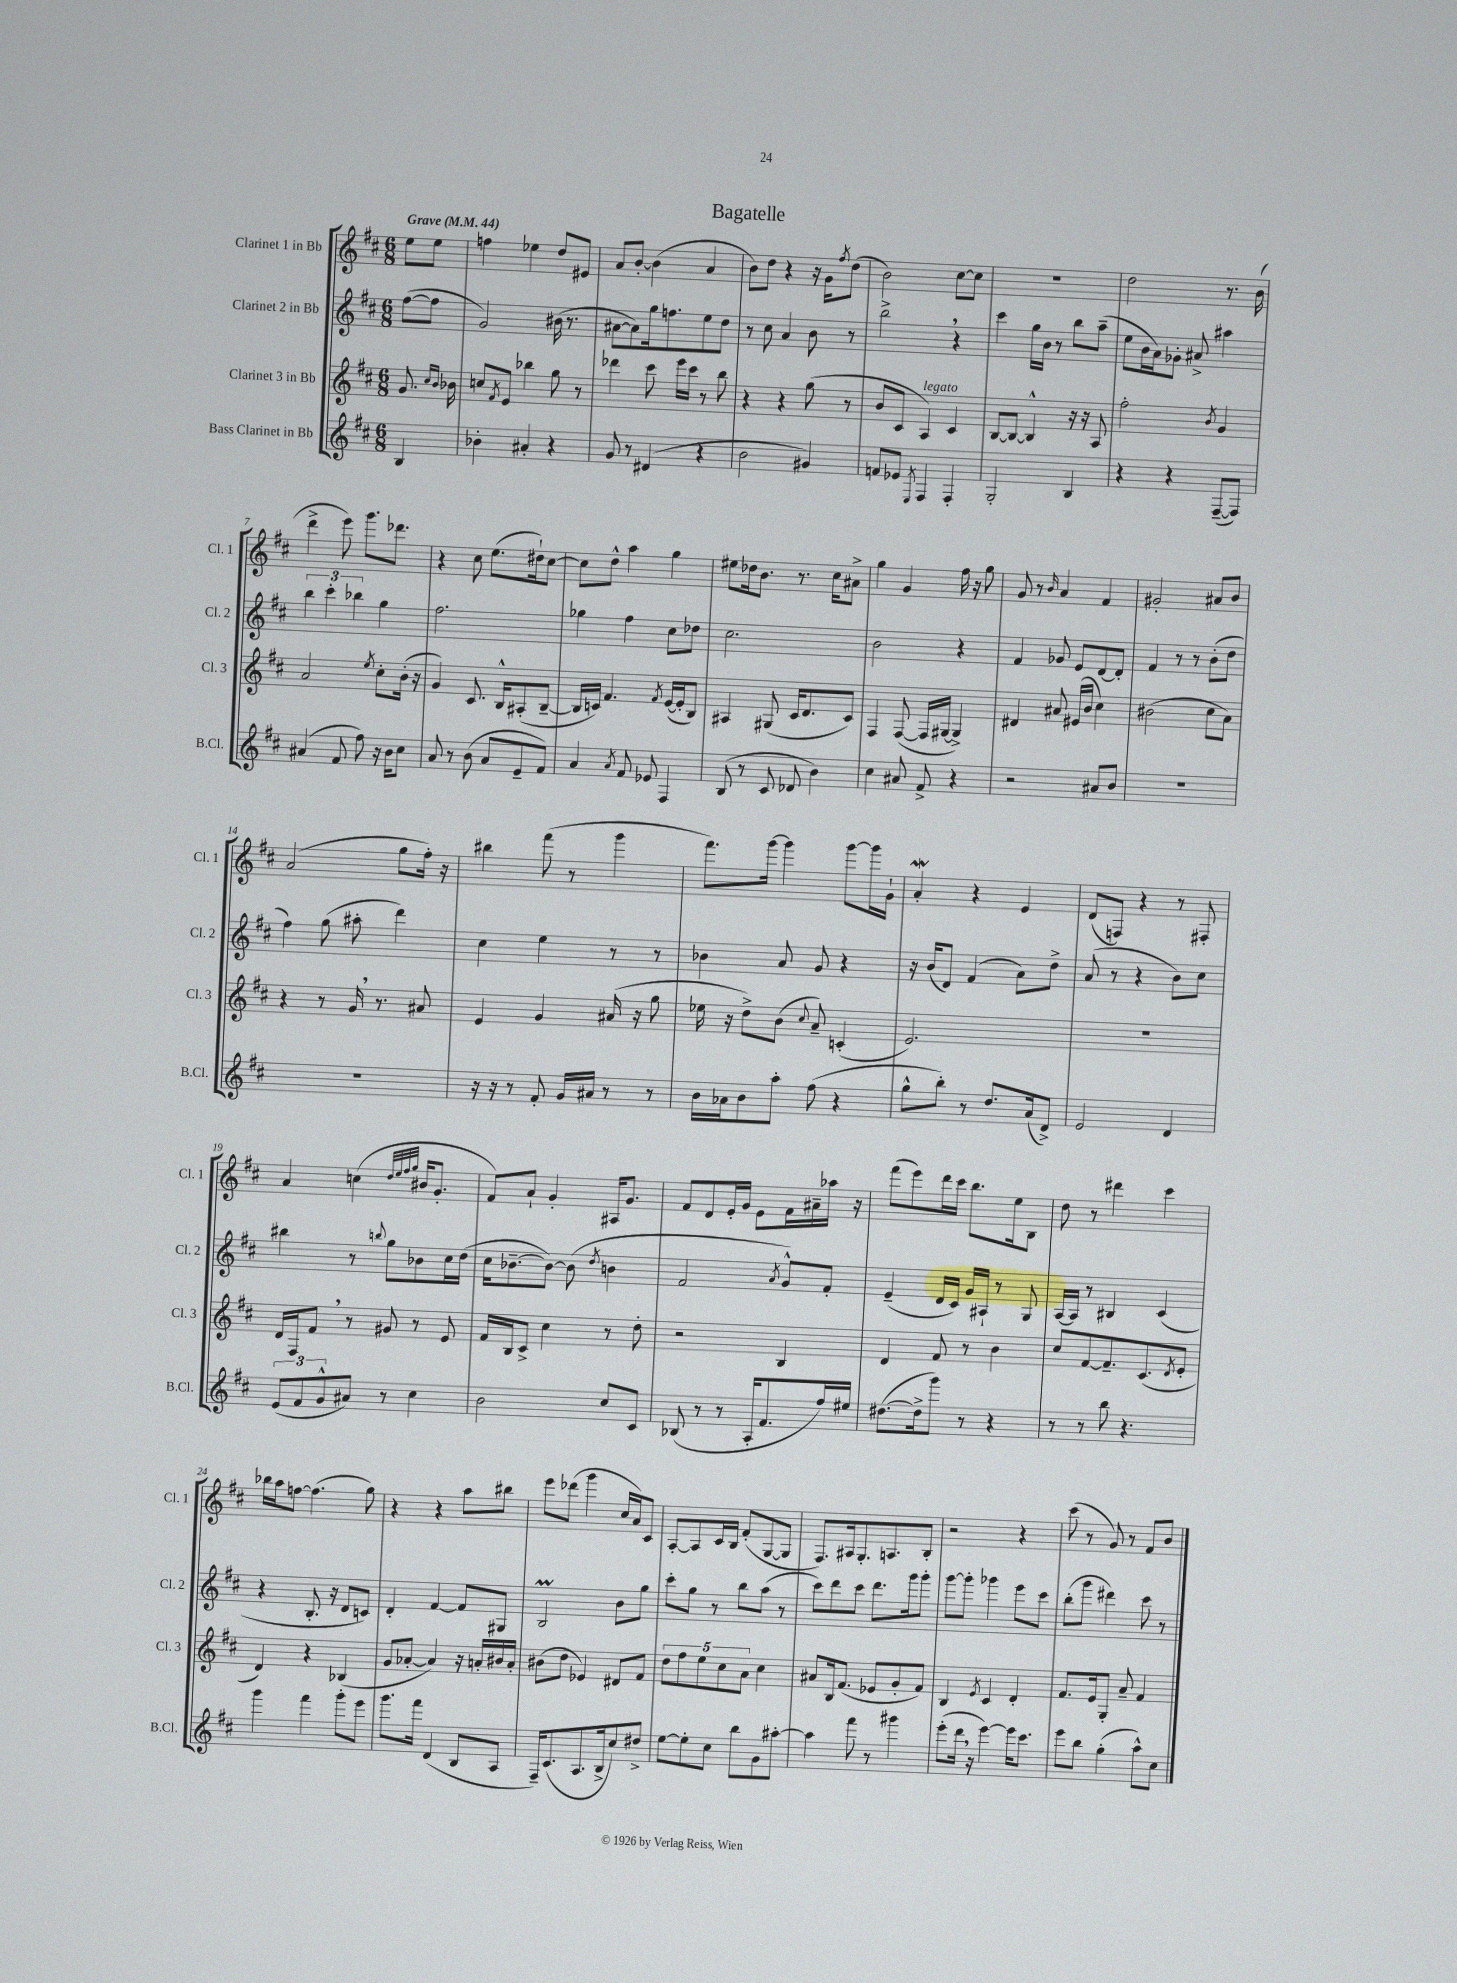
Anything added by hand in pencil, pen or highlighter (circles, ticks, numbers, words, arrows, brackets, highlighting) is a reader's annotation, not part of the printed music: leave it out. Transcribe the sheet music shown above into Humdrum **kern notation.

**kern	**kern	**kern	**kern
*part4	*part3	*part2	*part1
*staff4	*staff3	*staff2	*staff1
*I"Bass Clarinet in Bb	*I"Clarinet 3 in Bb	*I"Clarinet 2 in Bb	*I"Clarinet 1 in Bb
*I'B.Cl.	*I'Cl. 3	*I'Cl. 2	*I'Cl. 1
*clefG2	*clefG2	*clefG2	*clefG2
*k[f#c#]	*k[f#c#]	*k[f#c#]	*k[f#c#]
*M6/8	*M6/8	*M6/8	*M6/8
*MM44	*MM44	*MM44	*MM44
=	=	=	=
!	!	!	!LO:TX:a:B:t=Grave
4B/	8.g/	([8ff#\L	8ee\L
.	.	8ff#\J]	8ee\J
.	16qqcc#/LL	.	.
.	16qqb/JJ	.	.
.	16b-X\	.	.
=1	=1	=1	=1
4b-X'\	8ccn/L	2g/)	4ffn\
.	8qf#/	.	.
.	8e/J	.	.
4a#X'/	4bb-X\	.	4ee-X\
4r	8gg\	(16b#X\	8dd/L
.	.	8.r	.
.	8r	.	8e#X/J
=2	=2	=2	=2
8g/	4ddd-X\	[8a#X\L	8a/L
8r	.	8a#\])	[8b'/J
(4d#X/	8ccc#\	16gg\k	(4b\]
.	.	8.ffn\	.
.	16eee\LL	.	.
.	16ccc#\JJ	.	.
4r	8r	8ee\	4a/
.	8bb\	8dd\J	.
=3	=3	=3	=3
2b\	4r	8r	8b\L)
.	.	8cc#\	8dd\J
.	4r	4a/	4r
4g#X/)	(8gg\	8b\	16r
.	.	.	16g\KL
.	.	.	8qff#/
.	8r	8r	(8dd\J
=4	=4	=4	=4
8fn/L	8b/L	2bb^,\	2b\)
8e-X/J	8c#/J	.	.
8qE/	.	.	.
!	!LO:TX:a:i:t=legato	!	!
4F#/	4A/)	.	.
4F#'/	4c#/	4r	[8cc#\L
.	.	.	8cc#\J]
=5	=5	=5	=5
2G'/	[8B/L	4ccc#\	2.r
.	8B/J_	.	.
.	4B^^/]	16gg\LL	.
.	.	16b\JJ	.
.	.	8r	.
4B/	16r	8bb\L	.
.	16r	.	.
.	8A/	(8aa~\J	.
=6	=6	=6	=6
4r	2ff#'\	8ee\L	2dd\
.	.	16b\L	.
.	.	16a\J)	.
4r	.	8g-X'\J	.
.	.	8a#X^/	.
.	8qb/	.	.
([8F#~/L	4g/	4aa#X\	8.r
8F#/J])	.	.	.
.	.	.	(16b\
!!LO:LB:g=z
=7	=7	=7	=7
(4a#X/	2a/	6bb\	4ddd^\
.	.	6ccc#'\	.
8f#/	.	.	8eee\)
.	.	6bb-X\	.
8ff#\)	.	.	8.ggg\L
.	8qee/	.	.
16r	8cc#'\L	4gg\	.
16b\KL	.	.	8.ddd-X\J
8cc#\J	(16b'\Jk	.	.
.	16r	.	.
=8	=8	=8	=8
8a/	4g/)	2.ff#\	4r
8r	.	.	.
(8b\	8.c#/	.	8cc#\
8a/L	.	.	(8.ee\L
.	16B^^/KL	.	.
8e~/	(8A#X'/	.	.
.	.	.	16dd#X`\k)
8f#/J)	[8B~/J	.	[8cc#\J
=9	=9	=9	=9
4a/	16B/LL]	4gg-X\	8cc#\L]
.	16cn/JJ)	.	.
.	4.f#/	.	8dd^^\J
8qa/	.	.	.
8f#/	.	4ff#\	4aa\
8e-X/	.	.	.
.	8qf#/	.	.
4F#/	([16e/LL	8cc#\L	4gg\
.	16e'/J]	.	.
.	8B/J)	8dd-X\J	.
=10	=10	=10	=10
(8B/	4A#X/	2.cc#\	8ee#X\L
8r	.	.	16dd-X\k
.	.	.	8.b\J
8c#/	(8G#X/	.	.
8d-X/	16c#/KL	.	8.r
.	8.d/	.	.
4b\)	.	.	.
.	.	.	16cc#\KL
.	8c#/J)	.	8a#X^\J
=11	=11	=11	=11
4cc#\	4F#/	2b\	4gg\
8a#X/	([8F#/	.	4g/
8f#^/	16F#/LL]	.	.
.	[16G#X/JJ	.	.
4r	4G#^/])	4r	16ff#\
.	.	.	16r
.	.	.	8gg\
=12	=12	=12	=12
2r	4d#X/	4f#/	8g/
.	.	.	8r
.	.	.	16qqb/
.	8a#X/	8g-X/	4a/
.	(16e#X/LL	8e/L	.
.	16b/JJ	.	.
8a#X/L	4cc#\)	[8d/	4f#/
8b/J	.	8d'/J]	.
=13	=13	=13	=13
2.r	(2b#X\	4f#/	2g#X'/
.	.	8r	.
.	.	8r	.
.	8cc#\L	(8b'\L	8a#X/L
.	8a\J)	8dd\J	8b/J
!!LO:LB:g=z
=14	=14	=14	=14
2.r	4r	4ff#\)	(2a/
.	8r	(8gg\	.
.	16g,/	8aa#X'\	.
.	8.r	.	.
.	.	4ddd\)	8gg\L
.	8a#X/	.	16ff#'\Jk)
.	.	.	16r
=15	=15	=15	=15
16r	4e/	4cc#\	4bb#X\
16r	.	.	.
8r	.	.	.
8f#'/	4g/	4ee\	(8fff#\
16g/LL	.	.	8r
16a#X/JJ	.	.	.
8r	(16a#X/	8r	4ggg\
.	16r	.	.
8r	8gg\	8r	.
=16	=16	=16	=16
16b\LL	16ee-X\	4b-X\	8.fff#\L)
16a-X\J	16r	.	.
8b\	8dd^\L)	.	.
.	.	.	[16ggg\Jk
8aa'\J	(8b\J	8a/	4ggg\]
.	8qqcc#/	.	.
(8ff#\	8a~/)	8g/	.
4r	(4cn'/	4r	[8ggg\L
.	.	.	16ggg\L]
.	.	.	16g`\JJ
=17	=17	=17	=17
8gg^^\L	2.e/)	16r	4aW'/
.	.	(16b/KL	.
8bb'\J)	.	8d/J)	.
8r	.	(4f#/	4r
8.dd/L	.	.	.
.	.	8a\L)	4e/
(16a/k	.	.	.
8d^/J)	.	8dd^\J	.
=18	=18	=18	=18
2e/	2.r	(8a/	(8d/L
.	.	8r	8Fn/J)
.	.	4r	4r
4d/	.	8b\L)	8r
.	.	8cc#\J	8F#X'/
!!LO:LB:g=z
=19	=19	=19	=19
(12e/L	16d/LL	4bb#X\	4a/
.	16F#/J	.	.
12f#/	.	.	.
.	8f#,/J	.	.
12g^^/	.	.	.
8a#X/J)	8r	8r	(4ccn\
.	.	8qqbbn/	.
8r	8g#X/	8gg\L	.
.	.	.	32qqdd/LLL
.	.	.	32qqee/
.	.	.	32qqff#/
.	.	.	32qqgg/JJJ
4cc#\	8r	8b-X\	16b#X/KL
.	.	.	8.g'/J
.	8e/	16cc#\L	.
.	.	(16dd\JJ	.
=20	=20	=20	=20
2b\	16f#/LL	16cc#\KL	8f#/L)
.	16B/J	[8.b-X~\	.
.	8c#^/J	.	8a`/J
.	4cc#\	8b-\J_)	4g'/
.	.	(8b-\]	.
.	.	8qdd/	.
8cc#/L	8r	4bn\	16A#X/KL
.	.	.	8.g/J
8c#/J	8dd'\	.	.
=21	=21	=21	=21
(8B-X/	2r	2f#/	8f#/L
8r	.	.	8d/
8r	.	.	16e'/L
.	.	.	16g/JJ
16A'/KL	.	.	8e\L
8.f#/	.	.	.
.	.	8qa/	.
.	4B/	8g^^/L)	16f#\L
.	.	.	16a#X~\
16ff#/L)	.	8f#'/J	16aa-X\JJ
16ee#X/JJ	.	.	16r
=22	=22	=22	=22
([8.dd#X\L	4d/	(4e~/	(8fff#\L
.	.	.	8eee\)
16dd#^\k]	.	.	.
8ggg\J)	8f#/	16d/LL	16ddd\L
.	.	16c#/JJ)	16ccc#\JJ
8r	8r	16g/LL	8.bb\L
.	.	16A#X`/JJ	.
4r	4b\	8r	.
.	.	.	16ee\k
.	.	8G/	8B\J
=23	=23	=23	=23
8r	8cc#/L	[16A/LL	8dd\
.	.	16A/JJ]	.
8r	[8f#/	8r	8r
8bb\	8.f#~/]	4B#X/	4ddd#X\
4.r	.	.	.
.	(8.c#/	.	.
.	.	(4c#/	4ccc#\
.	8qd/	.	.
.	8e'/J	.	.
!!LO:LB:g=z
=24	=24	=24	=24
4ggg\	4d/)	4r	16bb-X\LL
.	.	.	16aa\J
.	.	.	[8ffn\J
4fff#\	4r	8.B'/	(4.ff\]
.	.	16r	.
8ggg'\L	(4B-X/	8d/L	.
8eee\J	.	8cn/J)	8gg\)
=25	=25	=25	=25
8.ggg\L	8g/L	4d'/	4r
.	[8a-X'/J	.	.
16fff#\Jk	.	.	.
(4d/	4a-/])	[4f#/	4r
8B/L	16r	8f#/L]	8aa\L
.	16an'/LL	.	.
8A/J	16b#X/	8G#X/J	8bb#X\J
.	16a'/JJ	.	.
=26	=26	=26	=26
16F#~/KL)	(8b#X\L	2BM/	8eee\L
(8.c#/	.	.	.
.	8dd\J	.	(8ddd-X\J
8.A/	4e-X/)	.	4ggg\
16B^/k	.	.	.
8cc#/)	8d#X/L	8b\L	16cc#/LL
.	.	.	16a/J)
8dd#X^/J	8f#/J	8gg\J	8c#/J
=27	=27	=27	=27
[8ee\L	10dd\L	8ccc#'\L	[8A'/L
.	10ff#\	.	.
8ee'\]	.	8gg\J	8A/]
.	10ee\	.	.
8cc#\J	.	8r	16c#/L
.	10cc#\	.	.
.	.	.	16B/JJ
8bb\L	.	8bb\L	(8f#'/L
.	10a\J	.	.
8g\	4cc#\	(8aa\J	[8G/
[8aa#X'\J	.	8r	8G/J]
=28	=28	=28	=28
4aa#\]	8a#X/L	8ccc#\L)	8.F#/L)
.	16B/k	8ddd\	.
.	(8.f#/J	.	16A#X/k
8fff#\	.	8ccc#\J	8.G'/
8r	8e-X/L	8.ddd\L	.
.	.	.	8.An/
4ggg#X\	8g'/	.	.
.	.	16ggg\k	.
.	8f#/J)	8ggg'\J	8B'/J
=29	=29	=29	=29
(8eee'\L	4B/	[8ggg\L	2r
16ddd,\Jk	.	8ggg'\J]	.
16r	.	.	.
.	8qe/	.	.
[4eee\)	4c#/	4ggg-X\	.
16eee\KL]	4d'/	8eee\L	4r
8.ccc#\J	.	.	.
.	.	8ccc#\J	.
=30	=30	=30	=30
8eee\L	8.f#/L	(8bb'\L	(8ccc#\
8bb\J	.	8ggg\J	8r
.	16e/k	.	.
(4gg'\	8G'/J	4ddd#X\)	8g/)
.	8a~/	.	8r
8aa^^\L)	4f#/	8ccc#\	8f#/L
8cc#\J	.	8r	8b/J
==	==	==	==
*-	*-	*-	*-
